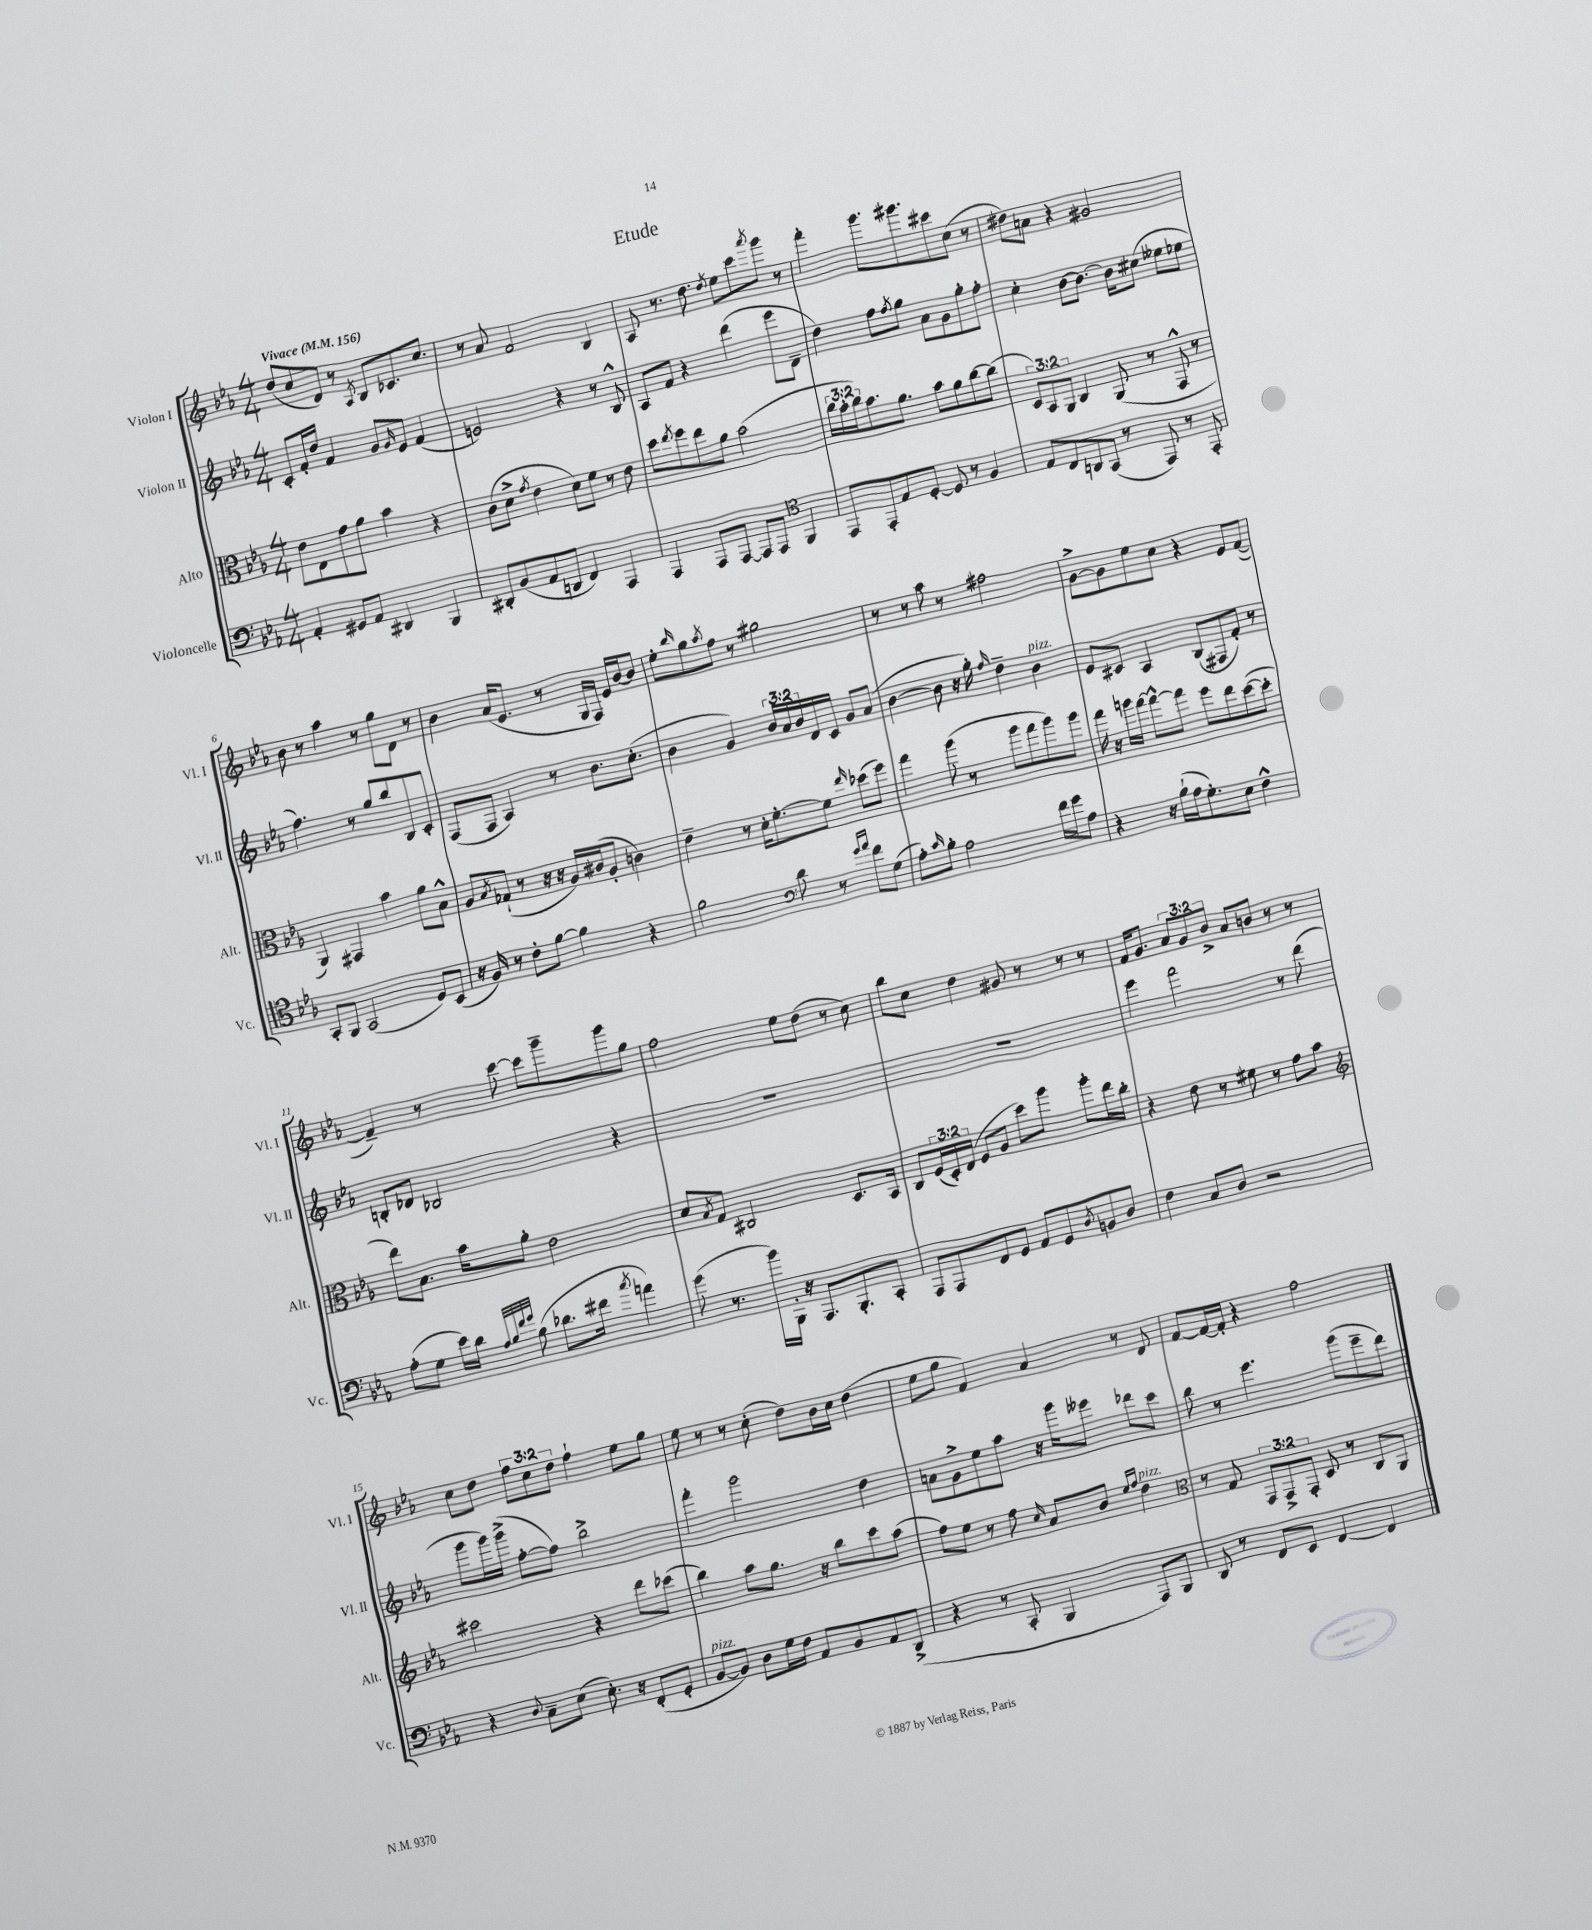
\header { title = "Etude" }
<<
\new StaffGroup <<
\new Staff = "s0" \with { instrumentName = "Violon I" shortInstrumentName = "Vl. I" } {
    \clef treble \key ees \major \numericTimeSignature \time 4/4 \override Staff.TupletNumber.text = #tuplet-number::calc-fraction-text \tempo "Vivace" 4 = 156
    d''8( c''8 d'8) r8 \acciaccatura { aes8 } bes8 ces'8. c''8. |
    r8 aes'8 f'2 bes4 |
    aes8 r8. d''8. \acciaccatura { d''8 } ees''8 c'''8 \acciaccatura { aes'''8 } g'''8 r8 |
    f'''4-. g'''8. gis'''8. cis'''8 c''8( r8 |
    dis''8) a'8 r4 gis'2 |
    bes'8 r8 aes''4 r8 g''8 d'8 r8 |
    bes'4 aes'16( ees'8. r8 g16 f16) ees'16 bes'16~ bes'8 |
    ees''8-. \grace { bes''16 } g''8 \acciaccatura { aes''8 } f''8 r8 gis''2 |
    r8 r8 aes''8 r8 fis''2 |
    g'8~-> g'8 ees''8 c''8 r4 ees'8 f'8~( |
    f'4--) r8 c'''8~ c'''8 g'''8-- g'''8 g''8 |
    f''2 ees''8 d''8( r8 c''8) |
    bes''8 c''8 d''4 gis'8 r8 r8 r8 |
    f'16 g'8. \tuplet 3/2 { aes'8 g'8 bes'8-> } aes'8 b'8 r8 r8 |
    c''8 d''8 \tuplet 3/2 { f''8 c''8 d''8 } f''4-! ees''8 g''8 |
    ees''8 r8 r8 c''8-.( d''8) bes'16 c''16 d''4( |
    ees''8 g''8 f'4) aes'4 r8 d'8 |
    f'8~ f'16~ f'16-. r4 f''2 \bar "|." |
}
\new Staff = "s1" \with { instrumentName = "Violon II" shortInstrumentName = "Vl. II" } {
    \clef treble \key ees \major \numericTimeSignature \time 4/4 \override Staff.TupletNumber.text = #tuplet-number::calc-fraction-text
    c'8-. f'16-. d''16 f'4 g'8 \grace { g'16 } ees'8 f'4( |
    e'2) r4 r8 bes8-^ |
    aes8 f'8 r4 d'''4( ees'''8 d'8-- |
    d''4) f''8 \acciaccatura { f''8 } g''8 aes'8 g'8 g''8-. f''8-. |
    c''4-. bes'8~ bes'8.~ bes'16 cis''8( eeses''8 ees''8 |
    f''4.) r8 g''8 bes''8 bes8 c'8-. |
    f8( f8 aes4) r8 bes'8. c''8.-.( |
    bes'4 g'4) \tuplet 3/2 { bes'16 aes'16 bes'16 } d'16 c'16 g'8 aes'8( |
    bes'4~ bes'8 r16 g''16-.) \grace { f''16 } d''4-- bes'4^\markup { \italic "pizz." } |
    ees'8 cis'8 aes4 bes8( fis8 f'8-.) r8 |
    b8-. des'8 bes2 r4 |
    R1 |
    R1 |
    ees'''4 f'''2 r8 d'''8( |
    g'''8 g'''16) g'''16->( f''8~-. f''8) bes''2-> |
    f'''4-. g'''2 d''4 |
    a'8 g'8-> ees''8 aes''8 r16 g'''16 eeses'''8 des'''8 c'''8 |
    bes''8 r8 ees'''4. g'''8( ees'''8-- d'''8) \bar "|." |
}
\new Staff = "s2" \with { instrumentName = "Alto" shortInstrumentName = "Alt." } {
    \clef alto \key ees \major \numericTimeSignature \time 4/4 \override Staff.TupletNumber.text = #tuplet-number::calc-fraction-text
    ees'8 ees8 g'8 aes'8 bes'4 r4 |
    c'8( d'8-> \acciaccatura { g'8 } ees'4 d'8) f'8 r8 ees'8 |
    d''8 \acciaccatura { ees''8 } f''8 ees''8 aes'8 bes'2( |
    \tuplet 3/2 { c''16 bes'16-. c''16) } bes'8. aes'8. bes'8 aes'8 c''8~ c''8( |
    \tuplet 3/2 { d8) bes,8 aes,8 } c4 aes,8( r8 g,8-^ r8 |
    aes,4) gis,4 bes'4 aes'8 bes8-^ |
    aes8 \acciaccatura { bes8 } ges8-!( r8 r16 r16 aes16) cis'16( aes8-. c'4) |
    ees'4-- r8 d'16-. f'8.~-. f'8 \grace { ees''16 } des''8( f''8) |
    g''4 aes''8( r8 aes''8 g''8 aes''8) aes''8 |
    g''16 r16 a''16 g''16~ g''8~-^ g''8 f''8 ees''8 d''8~( d''8-. |
    ees''8) bes8. bes'16 aes'8-. ees'2 |
    d'8 \acciaccatura { bes8 } g8 cis2 d8. bes,16 |
    c8 \tuplet 3/2 { f16( d16-.) ees16( } f8 aes8 d''8) aes''8 aes''8-. ees''16 c''16-. |
    r4 ees'8 r8 fis'8 r8 g'8 bes'8 |
    \clef treble cis'''2 r4 d'''8 ces'''8( |
    bes''4) aes''8 g''8. r16 bes''8 c'''8 aes''8( |
    f''8) ees''8 r8 f''8 \grace { c''16 } aes'8 bes'8 \grace { ees''16 f''16 } d''4^\markup { \italic "pizz." } |
    \clef alto r8 g8 \tuplet 3/2 { g,8 g,8-> g,8-. } d8 r8 c8 aes,8 \bar "|." |
}
\new Staff = "s3" \with { instrumentName = "Violoncelle" shortInstrumentName = "Vc." } {
    \clef bass \key ees \major \numericTimeSignature \time 4/4
    aes,4-. gis,8 aes,8 dis,4 bes,,4 |
    dis,8-. bes,8( aes,8 d,8 f,4) aes,,4 |
    aes,,4 aes,,8 aes,,8~ aes,,8 aes,,8 \clef tenor f,4 |
    ees,8 ees,8-. ees8 d8~-. d8 r8 f4 |
    ees8 c8 a,8 g,8( r8 ees,8) r8 ees,8-. |
    g,8-. f,8 g,2( d8) bes,8( |
    r16 f16) r8 c'8-. f'8~ f'4 r4 |
    f'2 \clef bass d'8 r8 \grace { g'16 aes'16 } f'8 g8( |
    aes8-.) \grace { c'16 } bes8-. aes2 f'16 g'16 aes8 |
    r4 r16 bes16-!( aes16 g8.-.) ees8 f4-^ |
    aes8-.( g8 ees'16) d'16 \grace { aes32 bes32 f'32 g'32 } bes8( des'8. fis'16 \acciaccatura { c''8 } a'4) |
    g'8( r8. bes'16) bes,,16-. r16 aes,,8. bes,,8.-. c,8-. |
    aes,,8 aes,,8 f,8 g,8 aes,8 g,8 \acciaccatura { d8 } b,8 d8 |
    f4 c8 d8 r2 |
    r4 \appoggiatura { d8 } c8-- ees8( ees8.-.) r16 f,8-.( g,8-. |
    bes,8~^\markup { \italic "pizz." } bes,8) d8 g16 f16 aes,8 bes,8 aes,8 d,8->( |
    r4 r8 c,8-. bes,,4 aes,,8) bes,,8 |
    d,8 r8 f,8 ees,8 f,4~ f,4 \bar "|." |
}
>>
>>
